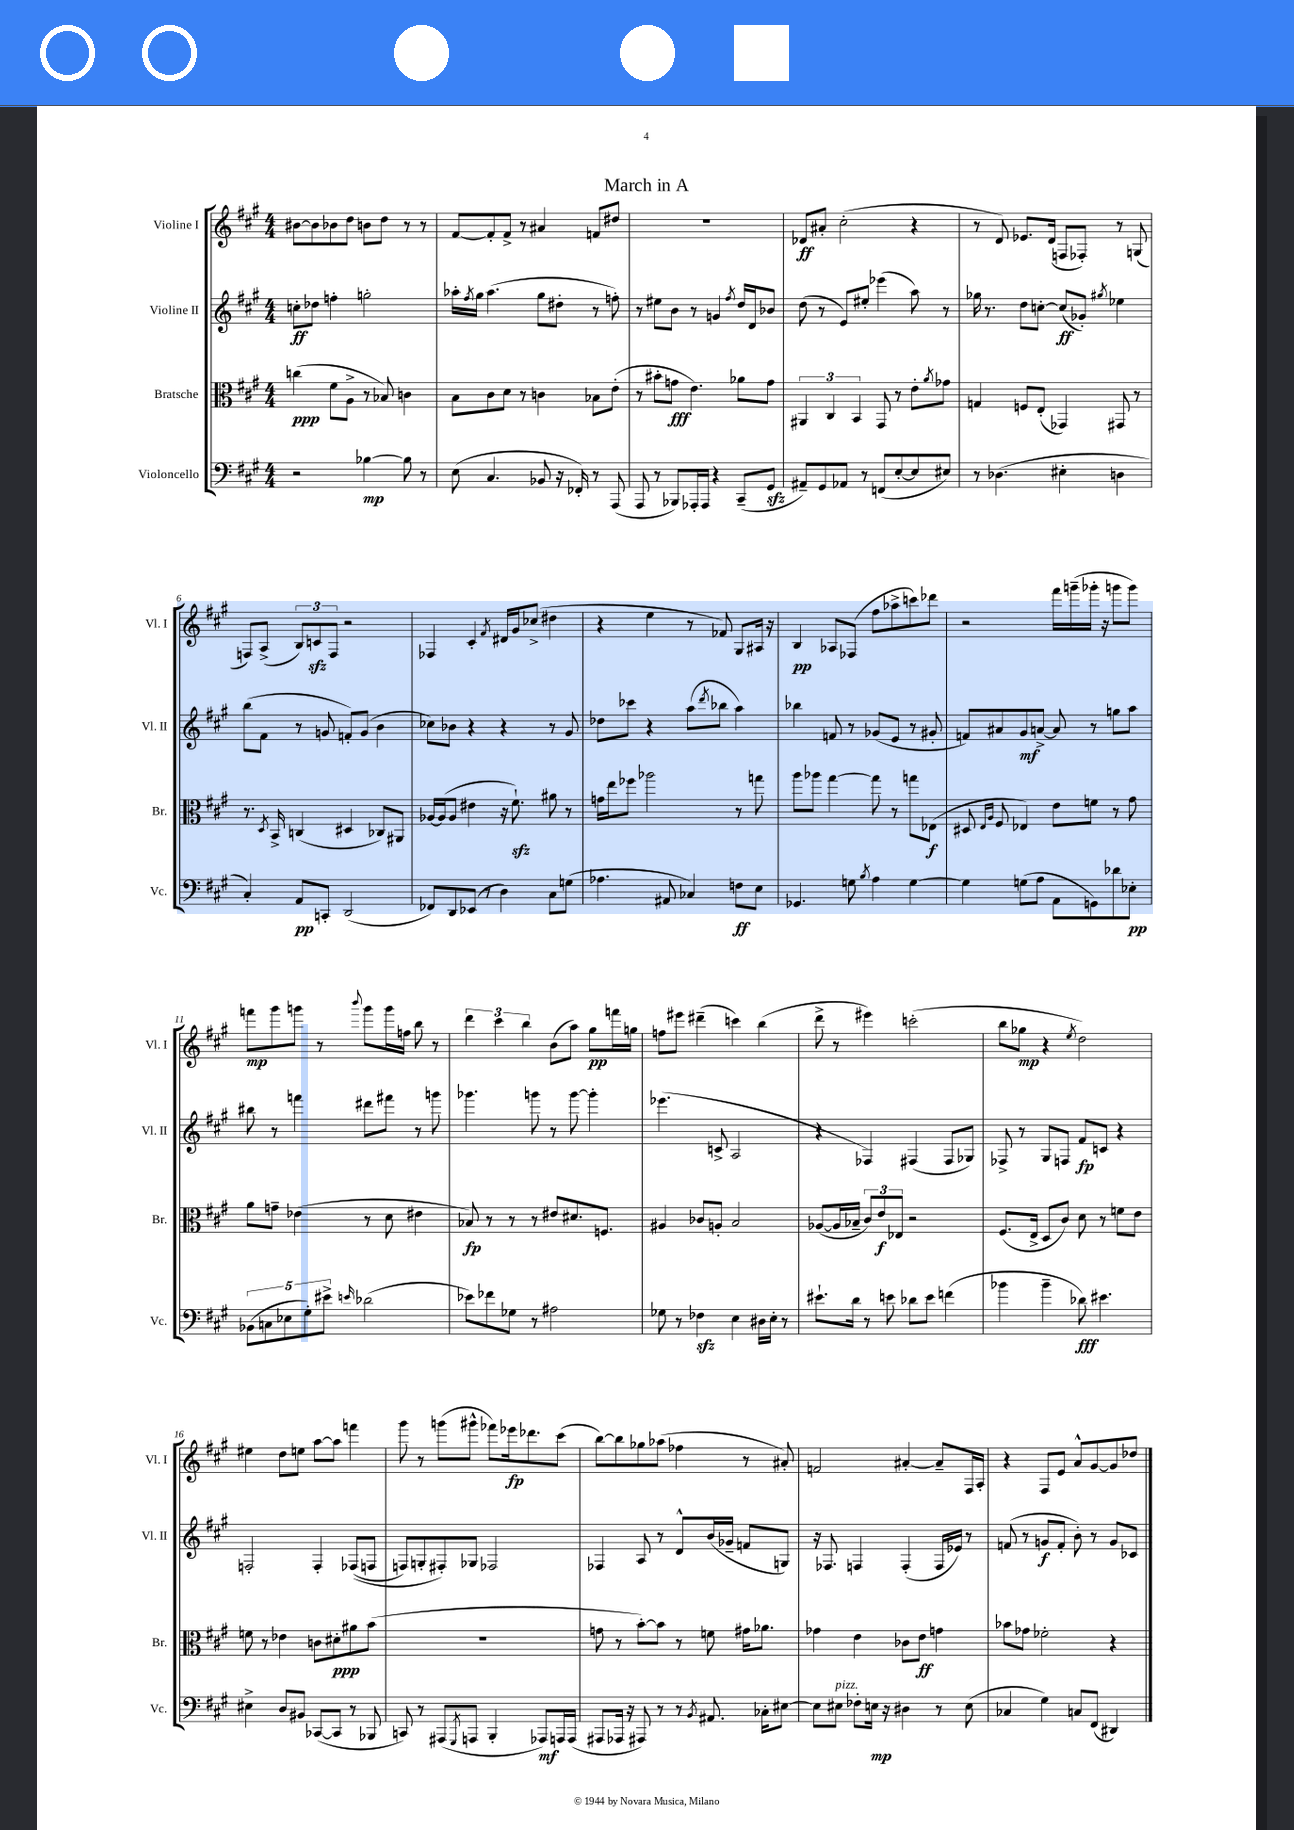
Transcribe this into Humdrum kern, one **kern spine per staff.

**kern	**kern	**kern	**kern
*staff4	*staff3	*staff2	*staff1
*clefF4	*clefC3	*clefG2	*clefG2
*k[f#c#g#]	*k[f#c#g#]	*k[f#c#g#]	*k[f#c#g#]
*M4/4	*M4/4	*M4/4	*M4/4
2r	(4cc	8cc'	[8b#
.	.	8dd-	8b#]
.	8f#	4ff'	8b-
.	8A^	.	8dd
[4B-	8r	2gg'	8b
.	8B-)	.	8dd
8B-]	4c	.	8r
8r	.	.	8r
=	=	=	=
(8E	8B	16aa-'	[8f#
.	.	8qff#	.
.	.	16gg#	.
4.C#	8c#	(4.aa-	8f#']
.	8d	.	8f#^
.	8r	.	8r
8BB-	4c	8gg#	4a#
16r	.	8dd#'	.
16FF-')	.	.	.
8r	8B-	8r	8f
(8AAA	(8e'	8ff')	8dd#
=	=	=	=
8AAA	8r	8r	1r
8r	8b#'	8ee#	.
8BBB-)	8g	8b	.
16AAA-'	4.e)	8r	.
16AAA-	.	.	.
4r	.	4g	.
.	.	8qff#	.
(8CC#~	8a-	16dd	.
.	.	16d	.
8GG#	8g	8b-	.
=	=	=	=
8AA#~)	6AA#	(8dd	8d-
8GG#	.	8r	8a#'
.	6C#	.	.
8AA-	.	8e)	(2cc#'
.	6BB	.	.
8r	.	8ee#'	.
(8FF	8GG#	(4eee-	.
[8E'	8r	.	.
8E]	8e'	8aa)	4r
.	8qa	.	.
8E#)	8g-	8r	.
=	=	=	=
8r	4G	16gg-	8r
.	.	8.r	.
(4.D-	.	.	8d)
.	8F	8dd	8.e-
.	(8E'	[8cc'	.
.	.	.	(16d
4E#'	4GG-)	(8cc]	8F
.	.	8g-')	8F-')
.	.	8qgg#	.
4D	8GG#	4ee-	8r
.	8r	.	(8G
=	=	=	=
4C#')	8.r	(8bb	8F)
.	.	8f#	(8A^
.	8qD	.	.
.	16BB^	.	.
8AA	(4C	8r	12B)
.	.	.	12c
8CC'	.	8g	.
.	.	.	12F
(2DD	4D#	8f')	2r
.	.	(8g	.
.	8C-)	4b	.
.	8AA#	.	.
=	=	=	=
8FF-)	[16A-	8cc-)	4F-
.	(16A-]	.	.
8DD	8A-	8b-	.
(8EE-	4e#	4r	4c#'
8r	.	.	.
.	.	.	8qf#
4D)	16r	4r	16d#
.	8.f#`)	.	16g#
.	.	.	(8cc-^
8C#	8a#	8r	4dd#
(8G	8r	8g#	.
=	=	=	=
4.A-	16g	8dd-	4r
.	16ee	.	.
.	8ff-	8ccc-	.
.	2aa-	4r	4ee
8AA#	.	.	.
4C-)	.	(8aa	8r
.	.	8qddd	.
.	.	8bb-	8f-)
8F	8r	4aa)	8G#
8E	8gg	.	16A#
.	.	.	16r
=	=	=	=
4.GG-	8aa	4bb-	4B
.	8aa-	.	.
.	[4gg#	8f	8A-
8G	.	8r	(8F-
8qB	.	.	.
4A	8gg#]	(8g-	8ff#
.	8r	8e	8aa-^
[4G	8gg	8r	8ccc)
.	(8E-	8g#'	8ddd-
=	=	=	=
4G]	8D#	8f)	2r
.	16qqE	.	.
.	16qqA	.	.
.	8F#	8a#	.
(8G	4E-)	8g#	.
8A	.	[8a^	.
8AA	8e	8a]	16fff#
.	.	.	(16ggg~
8GG)	8f	8r	16ggg-'
.	.	.	16r
8d-	8r	8gg	8ggg
8E-'	8g#	8aa	8ggg)
=	=	=	=
(10BB-	8a	8bb#	8fff
10C	.	.	.
.	8g~	8r	8ggg#
10E-	.	.	.
.	(4e-	4fff	8ggg
10G#')	.	.	.
.	.	.	8r
10e#^	.	.	.
16qqe	.	.	8qqbbb
(2d-	8r	8ddd#	8ggg
.	8d	8fff#	16ggg
.	.	.	16ff
.	4e#	8r	8bb
.	.	8ggg	8r
=	=	=	=
8e-)	8B-)	4.ggg-	6ddd
8f-	8r	.	.
.	.	.	6ccc#
8G-	8r	.	.
.	.	.	6bb
8r	8r	8ggg	.
2A#	8e#	8r	(8b
.	8.d#	[8ggg	8aa)
.	.	4ggg']	8gg#
.	8.F	.	.
.	.	.	16fff
.	.	.	16gg
=	=	=	=
8G-	4A#	(4.eee-	8ff
8r	.	.	8eee#
4F-	8c-	.	(4ddd#~
.	8A'	8c^	.
4E	2B	2A	4ccc)
16D#	.	.	(4bb
16E'	.	.	.
8r	.	.	.
=	=	=	=
8.e#`	([8A-	4r	8ddd^
.	16A-]	.	8r
16d	16B-~	.	.
8r	12c#)	4F-)	4eee#)
.	12e	.	.
8e	.	.	.
.	12E-	.	.
8d-	2r	(4F#	(2ccc'
8e	.	.	.
(4f	.	8F#	.
.	.	8G-)	.
=	=	=	=
4b-	(8.F#	8F-^	8bb
.	.	8r	8gg-
.	16E^	.	.
4b-~	8D	8G#	4r
.	8c#)	8F	.
.	.	.	8qee
8d-)	8d	8f#	2dd)
4.e#	8r	8c	.
.	8f	4r	.
.	8e	.	.
=	=	=	=
4E#^	8f	2F'	4ee#
.	8r	.	.
8D	4e-	.	8dd
8BB#	.	.	8ee
([8CC-	8c	4F'	[8aa
8CC-]	8d#'	.	8aa]
8r	8a#	&((8F-	4fff
8BBB-	(8b	8F	.
=	=	=	=
8CC)	1r	8F)	8ggg#
8r	.	8G'	8r
(8AAA#	.	8F#'&)	(8ggg
8qGGG#	.	.	.
8AAA	.	8G-	8ggg#^^
4BBB'	.	2F-	8fff-)
.	.	.	16eee-
.	.	.	8.ddd-
8AAA-)	.	.	.
16AAA	.	.	(8ccc#
(16AAA	.	.	.
=	=	=	=
8AAA#	8g	4F-	[8bb)
16AAA-	8r	.	8bb]
16r	.	.	.
8AAA#)	[8b')	8A	8gg-
8r	8b]	8r	(8aa-
8r	8r	8d^^	4ff-
8qBB	.	.	.
8.AA#	8f	(16b	.
.	.	16g-~	.
.	16g#	8f	8r
16C-'	8.a-	.	.
[8E#	.	8G)	8a#')
=	=	=	=
8E#]	4g-	16r	2f
.	.	8.F-	.
8E#	.	.	.
8F-'	4e	4F	.
16E	.	.	.
16r	.	.	.
4D#	8c-	(4F'	[4a#'
.	8e	.	.
8r	4g	16F	8a#~]
.	.	16e-)	.
(8E	.	8r	16F#
.	.	.	16A'
=	=	=	=
4C-	8b-	(8f	4r
.	8g-	8r	.
4G#)	2f-'	8g	8F#
.	.	8f'	8e
8C	.	8b')	8a^^
(8FF#	.	8r	[8g#
4DD#)	4r	8g	8g#]
.	.	8c-	8dd-
==	==	==	==
*-	*-	*-	*-
